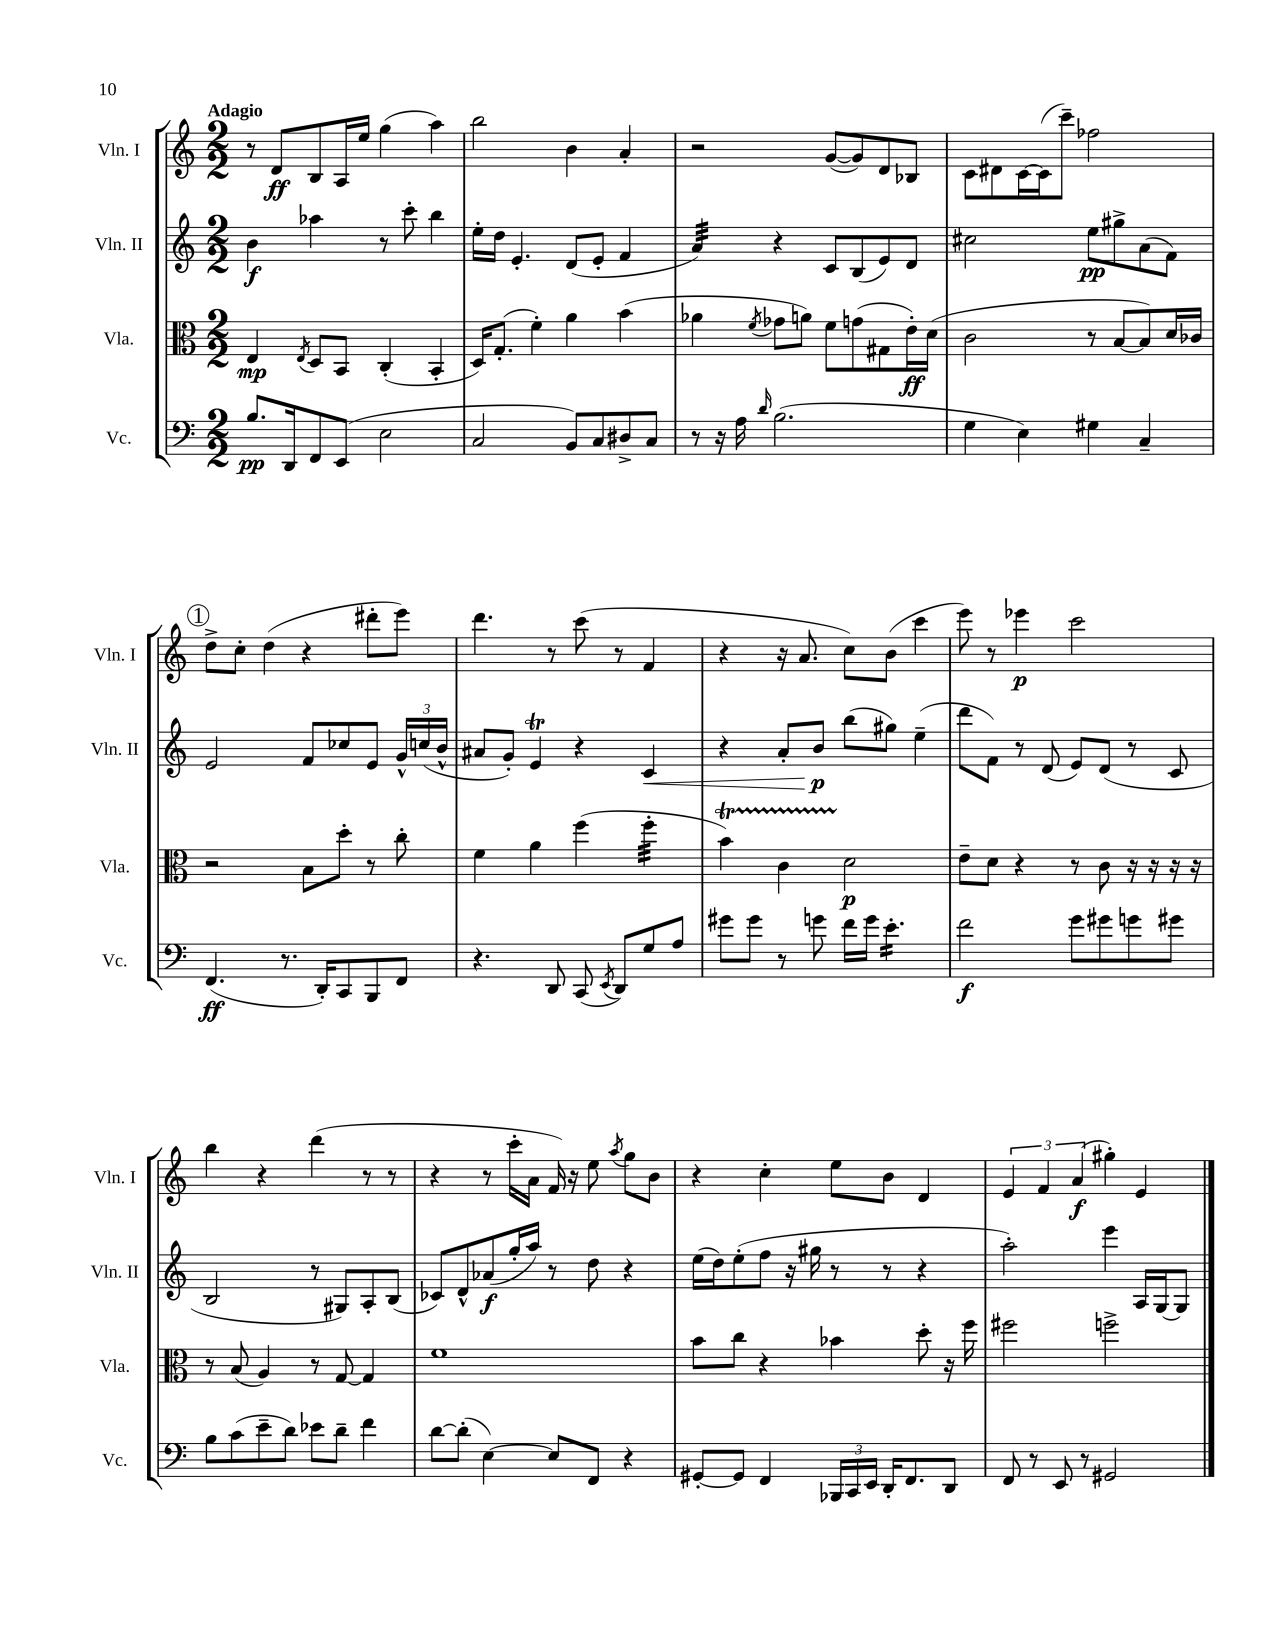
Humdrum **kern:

**kern	**kern	**kern	**kern
*staff4	*staff3	*staff2	*staff1
*clefF4	*clefC3	*clefG2	*clefG2
*k[]	*k[]	*k[]	*k[]
*M2/2	*M2/2	*M2/2	*M2/2
8.B	4E	4b	8r
.	.	.	8d
16DD	.	.	.
.	8qE	.	.
8FF	8D	4aa-	8B
(8EE	8BB	.	16A
.	.	.	16ee
2E	(4C'	8r	(4gg
.	.	8ccc'	.
.	4BB'	4bb	4aa)
=	=	=	=
2C	16D)	16ee'	2bb
.	(8.G'	16dd	.
.	.	4.e'	.
.	4f')	.	.
8BB)	4a	(8d	4b
8C	.	8e'	.
8D#^	(4b	4f	4a'
8C	.	.	.
=	=	=	=
8r	4a-	4a)	2r
16r	.	.	.
16A	.	.	.
16qqd	8qf	.	.
(2.B	8g-	4r	.
.	8a)	.	.
.	8f	8c	([8g
.	(8g	(8B	8g])
.	8G#	8e)	8d
.	16e')	8d	8B-
.	(16d	.	.
=	=	=	=
4G	2c	2cc#	8c
.	.	.	8d#
4E)	.	.	[16c
.	.	.	(16c]
.	.	.	8ccc~)
4G#	8r	8ee	2ff-
.	[8B	8gg#^	.
4C~	8B])	(8a	.
.	16d	8f)	.
.	16c-	.	.
=	=	=	=
(4.FF	2r	2e	8dd^
.	.	.	8cc'
.	.	.	(4dd
8.r	.	.	.
.	8B	8f	4r
16DD')	.	.	.
8CC	8dd'	8cc-	.
8BBB	8r	8e	8ddd#'
8FF	8cc'	24g^^	8eee)
.	.	(24cc	.
.	.	24b^^	.
=	=	=	=
4.r	4f	8a#	4.ddd
.	.	8g')	.
.	4a	4e	.
8DD	.	.	8r
(8CC	(4ff	4r	(8ccc
8qEE	.	.	.
8DD)	.	.	8r
8G	4ff'	4c	4f
8A	.	.	.
=	=	=	=
8g#	4b)	4r	4r
8g#	.	.	.
8r	4c	8a'	16r
.	.	.	8.a
8g	.	8b	.
16f	2d	(8bb	8cc)
16g	.	.	.
4.e'	.	8gg#)	(8b
.	.	(4ee~	4ccc
=	=	=	=
2f	8e~	8ddd	8eee)
.	8d	8f)	8r
.	4r	8r	4eee-
.	.	(8d	.
8g	8r	8e)	2ccc
8g#	8c	(8d	.
8g	16r	8r	.
.	16r	.	.
8g#	16r	8c	.
.	16r	.	.
=	=	=	=
8B	8r	2B	4bb
(8c	(8B	.	.
8e~	4A)	.	4r
8d)	.	.	.
8e-	8r	8r	(4ddd
8d~	[8G	8G#)	.
4f	4G]	8A'	8r
.	.	(8B	8r
=	=	=	=
[8d	1f	8c-)	4r
(8d']	.	8d^^	.
[4E)	.	(8a-	8r
.	.	16gg'	16ccc'
.	.	16aa)	16a
8E]	.	8r	16f)
.	.	.	16r
8FF	.	8dd	8ee
.	.	.	8qaa
4r	.	4r	8gg
.	.	.	8b
=	=	=	=
[8GG#'	8b	(16ee	4r
.	.	16dd)	.
8GG#]	8cc	(8ee'	.
4FF	4r	8ff	4cc'
.	.	16r	.
.	.	16gg#	.
24BBB-	4b-	8r	8ee
24CC	.	.	.
24EE	.	.	.
16DD'	.	8r	8b
8.FF	.	.	.
.	8dd'	4r	4d
8DD	16r	.	.
.	16ff	.	.
=	=	=	=
8FF	2ff#	2aa')	6e
8r	.	.	.
.	.	.	6f
8EE	.	.	.
.	.	.	(6a
8r	.	.	.
2GG#	2ff^	4eee	4gg#')
.	.	16A	4e
.	.	[16G	.
.	.	8G]	.
==	==	==	==
*-	*-	*-	*-
